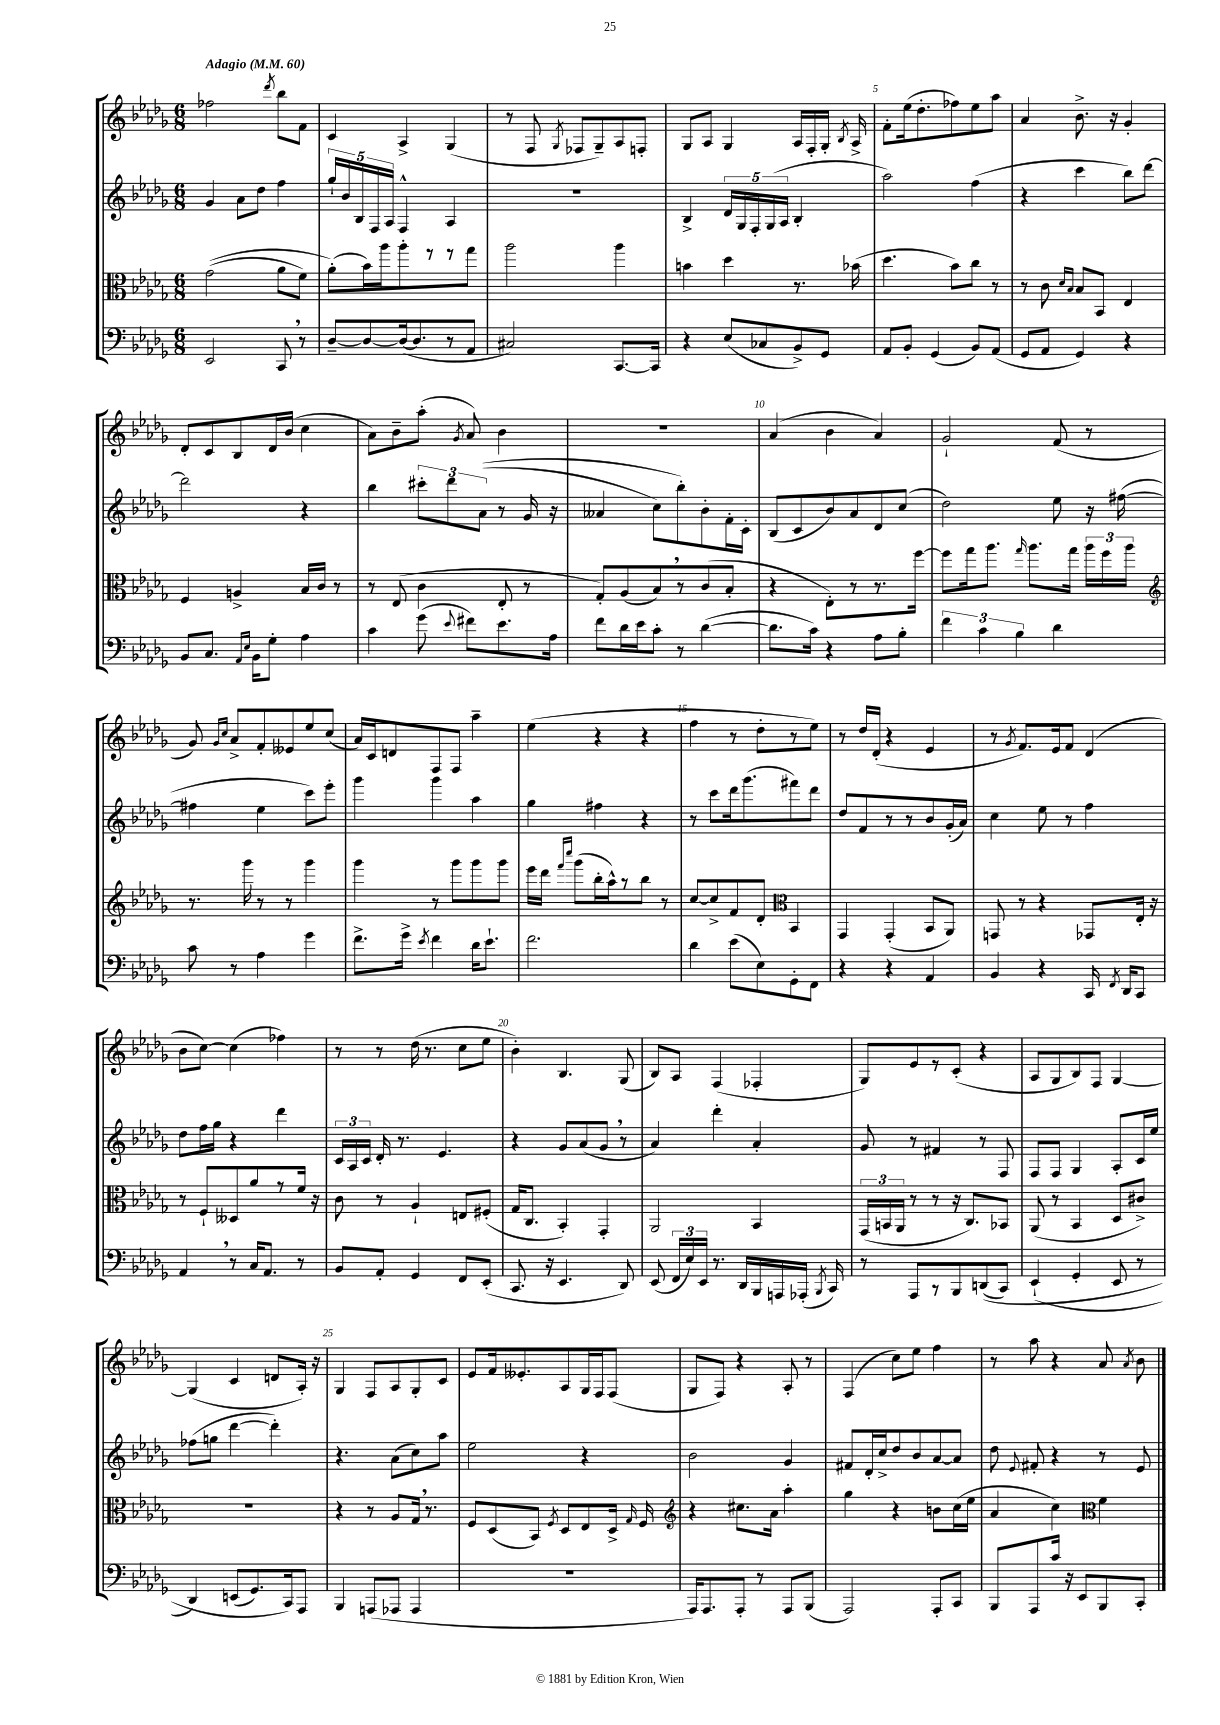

**kern	**kern	**kern	**kern
*staff4	*staff3	*staff2	*staff1
*clefF4	*clefC3	*clefG2	*clefG2
*k[b-e-a-d-g-]	*k[b-e-a-d-g-]	*k[b-e-a-d-g-]	*k[b-e-a-d-g-]
*M6/8	*M6/8	*M6/8	*M6/8
*MM60	*MM60	*MM60	*MM60
2EE-	&((2g-	4g-	2ff-
.	.	8a-	.
.	.	8dd-	.
.	.	.	8qddd-
8CC	8a-	4ff	8bb-
8r	8f)	.	8f
=	=	=	=
[8D-~	(8a-'&)	20gg-`	4c
.	.	20b-	.
.	.	20B-	.
8D-_	16b-)	.	.
.	.	20F	.
.	16aa-	.	.
.	.	20A-	.
(16D-_	8aa-'	4F^^	4A-^
8.D-]	.	.	.
.	8r	.	.
8r	8r	4A-	(4G-
8AA-	8gg-	.	.
=	=	=	=
2C#)	2aa-	2.r	8r
.	.	.	8F
.	.	.	8qG-
.	.	.	8F-
.	.	.	8G-~)
[8.CC	4aa-	.	8A-
.	.	.	8F'
16CC]	.	.	.
=	=	=	=
4r	4b	4B-^	8G-
.	.	.	8A-
(8E-	4dd-	20d-	4G-
.	.	20G-	.
.	.	20F'	.
8C-	.	.	.
.	.	(20G-	.
.	.	20A-	.
8BB-^)	8.r	4B-'	16A-
.	.	.	16F'
8GG-	.	.	16G-'
.	.	.	8qB-
.	(16b-	.	16A-^
=	=	=	=
8AA-	4.dd-	2aa-)	8f'
8BB-'	.	.	(16ee-
.	.	.	8.dd-'
(4GG-	.	.	.
.	8b-)	.	8ff-)
8BB-)	8cc	(4ff	8ee-
(8AA-	8r	.	8aa-
=	=	=	=
8GG-	8r	4r	4a-
8AA-	8c	.	.
.	16qqd-	.	.
.	16qqB-	.	.
4GG-)	8B-	4ccc	8.b-^
.	8BB-	.	.
.	.	.	16r
4r	4E-	8bb-)	4g-'
.	.	[8ddd-	.
=	=	=	=
8BB-	4F	2ddd-]	8d-'
8.C	.	.	8c
.	4A^	.	8B-
16qqAA-	.	.	.
16qqE-	.	.	.
16BB-	.	.	.
8G-'	.	.	16d-
.	.	.	(16b-
4A-	16B-	4r	4cc
.	16c	.	.
.	8r	.	.
=	=	=	=
4c	8r	4bb-	8a-)
.	(8E-	.	8b-~
(8g-	4c	12ccc#'	(8aa-'
.	.	12ddd-	.
8qqe-	.	.	8qg-
8f#)	.	.	8a-)
.	.	&((12a-	.
8.e-	8E-'	8r	4b-
.	8r	16g-	.
16A-	.	16r	.
=	=	=	=
8f	8G-')	4a--	2.r
16d-	(8A-	.	.
16e-	.	.	.
8c'	8B-)	8cc)	.
8r	8r	8bb-'&)	.
([4d-	(8c	8b-'	.
.	8B-'	16f'	.
.	.	16c'	.
=	=	=	=
8.d-]	4r	(8B-	(4a-
.	.	8c	.
16c)	.	.	.
4r	8E-')	8b-)	4b-
.	8r	8a-	.
8A-	8.r	8d-	4a-)
8B-'	.	(8cc	.
.	[16ff	.	.
=	=	=	=
6f	8ff]	2dd-)	2g-`
.	16gg-	.	.
6c	.	.	.
.	8.aa-	.	.
6B-	.	.	.
.	16qqgg-	.	.
.	8.aa-	.	.
4d-	.	8ee-	(8f
.	16gg-	.	.
.	24aa-	16r	8r
.	24ff	.	.
.	.	([16ff#	.
.	24aa-	.	.
=	=	=	=
*	*clefG2	*	*
8c	8.r	4ff#]	8g-)
.	.	.	16qqg-
.	.	.	16qqcc
8r	.	.	8a-^
.	16ggg-	.	.
4A-	8r	4ee-	8f'
.	8r	.	8e--
4g-	4ggg-	8ccc)	8ee-
.	.	8eee-'	(8cc
=	=	=	=
8.f^	4ggg-	4ggg-	16a-)
.	.	.	16c
.	.	.	8d
16g-^	.	.	.
8qe-	.	.	.
4f	8r	4ggg-	8F
.	8ggg-	.	8F
16d-	8ggg-	4aa-	4aa-~
8.e-`	.	.	.
.	8ggg-	.	.
=	=	=	=
2.f	16eee-	4gg-	(4ee-
.	16ddd-	.	.
.	16qqfff	.	.
.	16qqcccc	.	.
.	(8ggg-	.	.
.	16bb-'	4ff#	4r
.	16aa-^^)	.	.
.	8r	.	.
.	8bb-	4r	4r
.	8r	.	.
=	=	=	=
4d-	[8cc	8r	4ff
.	8cc^]	8ccc	.
(8e-	8f	16ddd-	8r
.	.	(8.ggg-	.
8E-)	8d-'	.	8dd-'
*	*clefC3	*	*
8GG-'	4BB-	8fff#)	8r
8FF	.	8ddd-	8ee-)
=	=	=	=
4r	4GG-	8dd-	8r
.	.	8f	16dd-
.	.	.	(16d-'
4r	(4GG-'	8r	4r
.	.	8r	.
4AA-	8BB-	8b-	4e-
.	8AA-)	(16g-'	.
.	.	16a-)	.
=	=	=	=
4BB-	8GG	4cc	8r
.	.	.	8qg-
.	8r	.	8.f)
4r	4r	8ee-	.
.	.	.	16e-
.	.	8r	8f
16CC	8GG-	4ff	(4d-
8qFF	.	.	.
16DD-	.	.	.
8CC	16E-'	.	.
.	16r	.	.
=	=	=	=
4AA-	8r	8dd-	8b-
.	8F`	16ff	[8cc)
.	.	16gg-	.
8r	8D--	4r	(4cc]
16C	8a-	.	.
8.AA-	.	.	.
.	8r	4ddd-	4ff-)
8r	16f	.	.
.	16r	.	.
=	=	=	=
8BB-	8c	24c	8r
.	.	24A-	.
.	.	24c	.
8AA-'	8r	16d-'	8r
.	.	8.r	.
4GG-	4A-`	.	(16dd-
.	.	.	8.r
.	.	4.e-	.
8FF	8E	.	8cc
(8EE-'	(8F#'	.	8ee-
=	=	=	=
8.CC	16G-	4r	4b-')
.	8.C	.	.
16r	.	.	.
4.EE-	4BB-')	8g-	4.B-
.	.	(8a-	.
.	4GG-'	8g-	.
8DD-)	.	8r	(8G-
=	=	=	=
(8EE-	2AA-	4a-)	8B-)
24FF	.	.	8A-
24E-)	.	.	.
24EE-	.	.	.
8.r	.	4ddd-'	(4F
16DD-	.	.	.
16BBB-	4BB-	4a-'	4F-'
16AAA	.	.	.
(16AAA-'	.	.	.
8qBBB-	.	.	.
16CC)	.	.	.
=	=	=	=
8r	(24GG-	8g-	8G-)
.	24BB	.	.
.	24AA-	.	.
8AAA-	8r	8r	8e-
8r	8r	4f#	8r
8BBB-	16r	.	(8c'
.	8.C)	.	.
&((8DD	.	8r	4r
8CC)	8BB-	8F	.
=	=	=	=
(4EE-`	(8AA-	8F	8A-
.	8r	8F	8G-
4GG-'	4BB-	4G-	8B-)
.	.	.	8F
8EE-	8D-	8A-'	[4G-
8r	8c#^)	16c	.
.	.	16ee-	.
=	=	=	=
4DD-)	2.r	(8ff-	(4G-]
.	.	8gg	.
(8EE	.	[4ddd-	4c
8.GG-)	.	.	.
.	.	4ddd-'])	8d
16CC&)	.	.	.
8AAA-	.	.	16A-')
.	.	.	16r
=	=	=	=
4BBB-	4r	4.r	4G-
(8AAA	8r	.	8F
8AAA-	8A-	(8a-	8A-
4AAA-	16G-	8cc)	8G-'
.	8.r	.	.
.	.	8aa-	8c
=	=	=	=
2.r	8F	2ee-	8e-
.	(8D-	.	16f
.	.	.	8.e--'
.	8BB-)	.	.
.	8qF	.	.
.	8D-	.	8A-
.	8E-	4r	16G-
.	.	.	16F
.	16D-^	.	(8F
.	16qqG-	.	.
.	16F	.	.
=	=	=	=
*	*clefG2	*	*
16AAA-)	4r	2b-	8G-
8.AAA-	.	.	.
.	.	.	8F)
8AAA-'	8.cc#	.	4r
8r	.	.	.
.	16a-	.	.
8AAA-	4aa-'	4g-	8A-'
(8BBB-	.	.	8r
=	=	=	=
2AAA-)	4gg-	8f#	(4F
.	.	16d-'	.
.	.	16cc^	.
.	4r	8dd-	8cc)
.	.	8b-	8ee-
8AAA-'	8b	[8a-	4ff
8CC	(16cc	8a-]	.
.	16ee-	.	.
=	=	=	=
8BBB-	4a-	8dd-	8r
.	.	8qqe-	.
8AAA-	.	8f#'	8aa-
16c	4cc)	4r	4r
16r	.	.	.
8EE-	.	.	.
*	*clefC3	*	*
8BBB-	4f	8r	8a-
.	.	.	8qa-
8CC'	.	8e-	8b-
==	==	==	==
*-	*-	*-	*-
